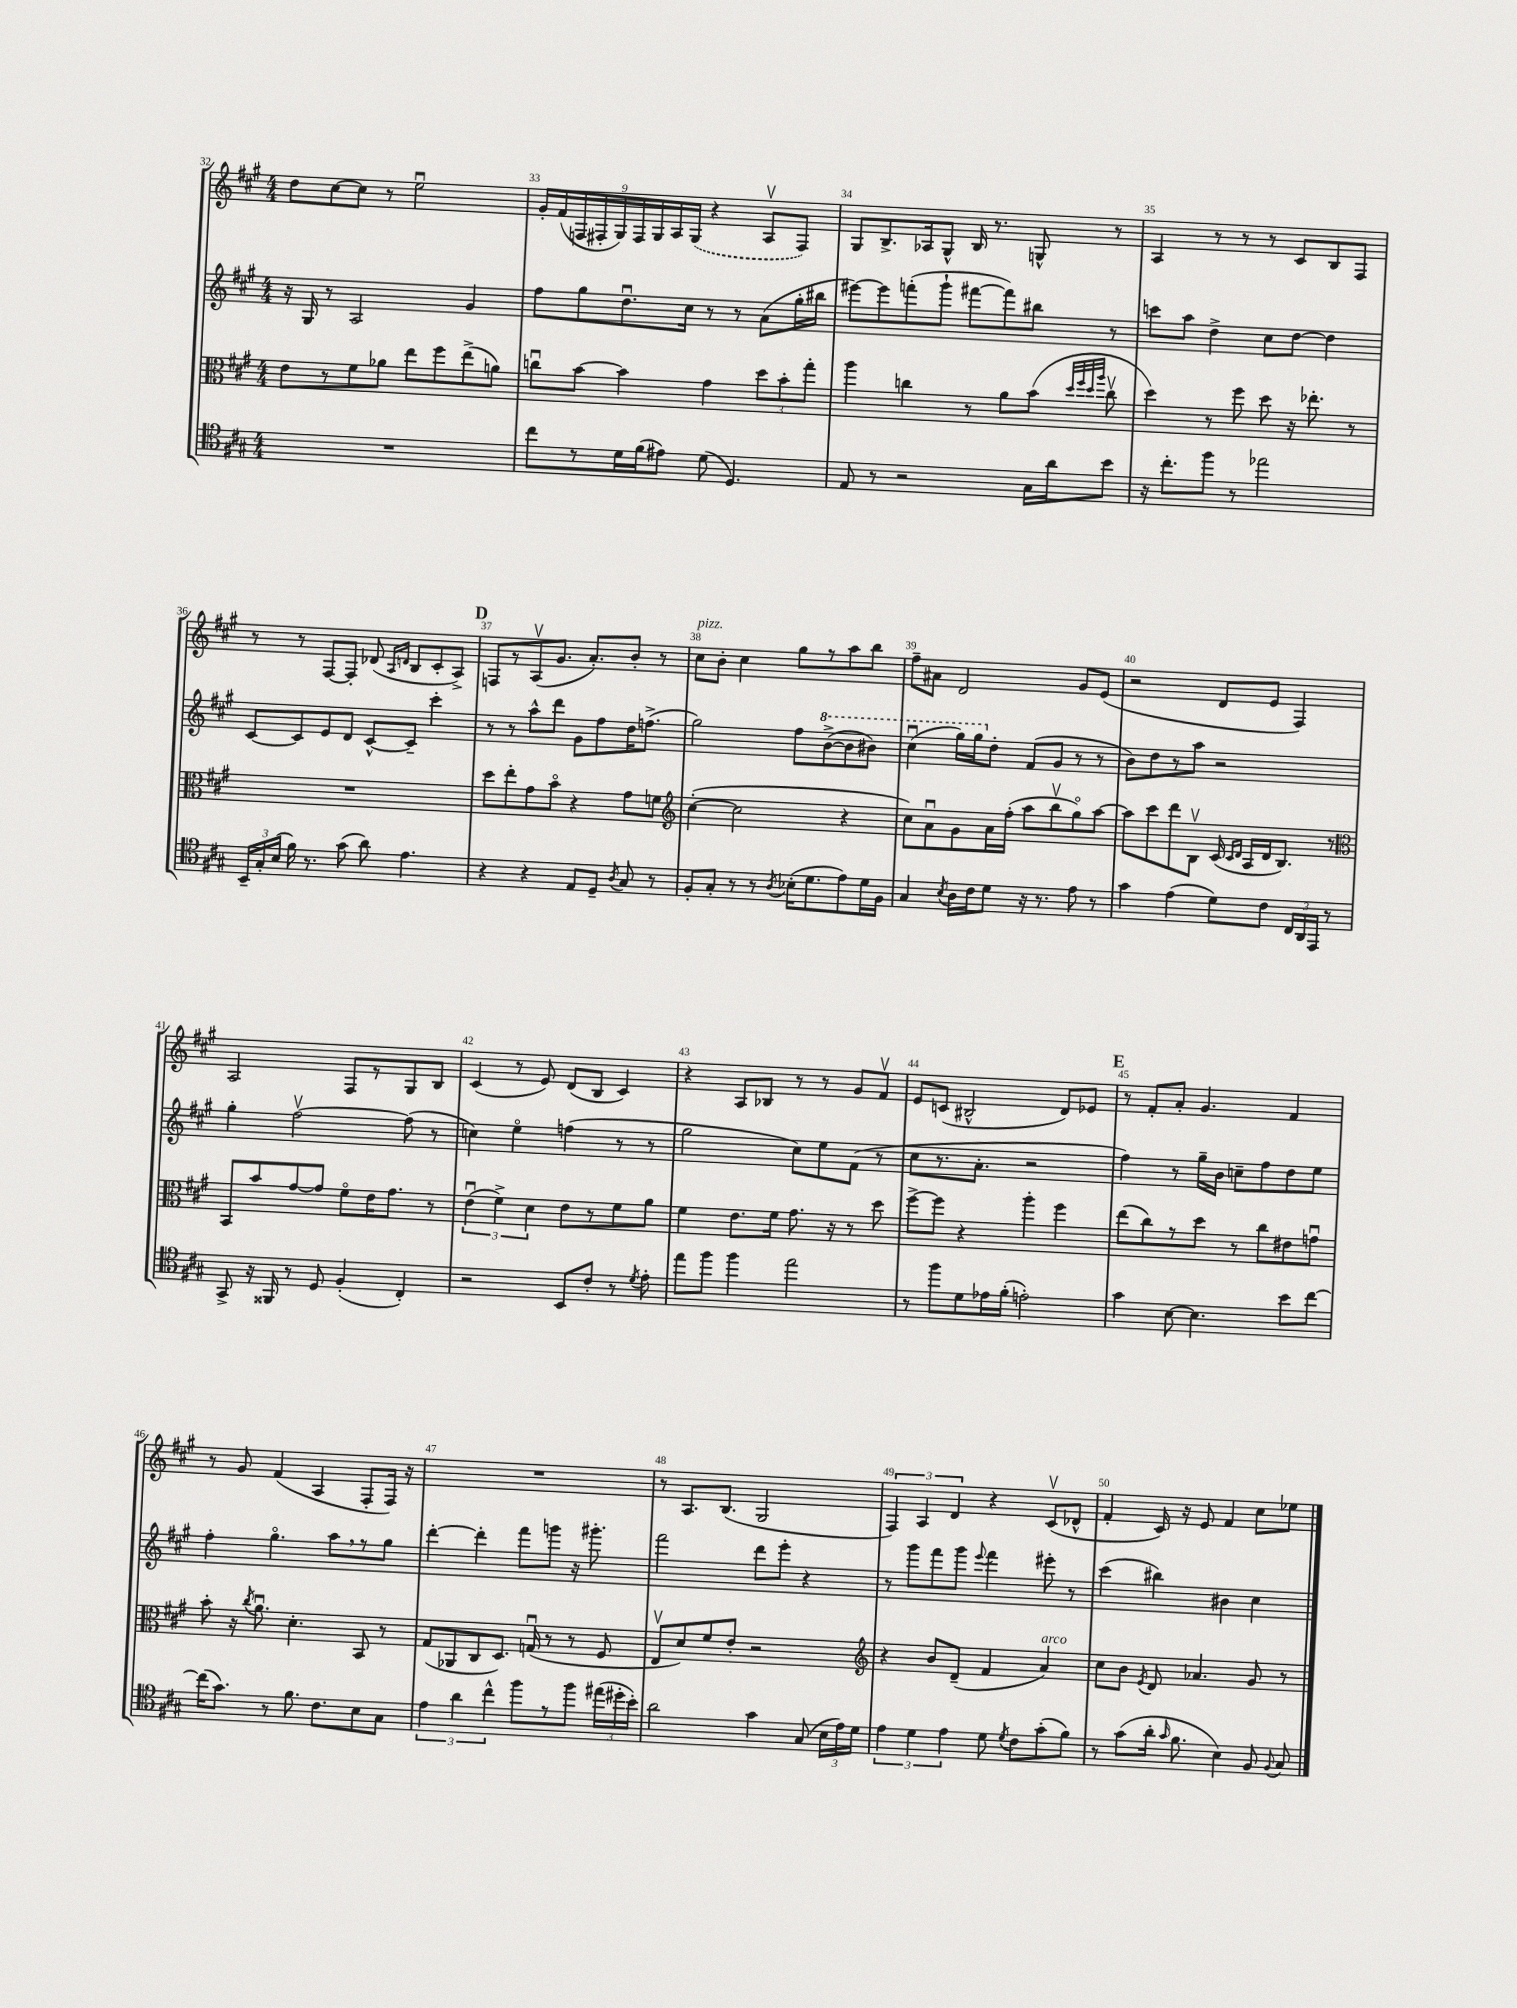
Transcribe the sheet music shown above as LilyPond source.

<<
\new StaffGroup <<
\new Staff = "s0" {
    \clef treble \key a \major \numericTimeSignature \time 4/4
    \autoBeamOff d''8[ cis''8~ cis''8] r8 e''2\downbow |
    \tuplet 9/8 { gis'16[-. fis'16( f16 fis16-. gis16) fis16 gis16 a16 \once \slurDashed gis16]( } r4 a8[\upbow fis8]) |
    gis8[ b8.-> aes16 gis8]-^ b16 r8. g8-^ r8 |
    a4 r8 r8 r8 cis'8[ b8 fis8] |
    r8 r8 fis8[~ fis8]-. des'8( \grace { a16[ d'16] } b8[ cis'8-. a8]->) |
    \mark \markup { \bold "D" } f8[ r8 a8\upbow( gis'8.] a'8.[-.) b'8]-. r8 |
    cis''8[^\markup { \italic "pizz." } b'8]-. cis''4 gis''8[ r8 a''8 b''8] |
    fis''8[-- ais'8] d'2 gis'8[ e'8]( |
    r2 d'8[ e'8] fis4) |
    a2 fis8[ r8 gis8 b8] |
    cis'4( r8 e'8) d'8[( b8] cis'4) |
    r4 a8[ bes8] r8 r8 gis'8[ fis'8]\upbow |
    e'8[ c'8]( bis2-^ d'8[) ees'8] |
    \mark \markup { \bold "E" } r8 fis'8[-. a'8]-. gis'4. fis'4 |
    r8 gis'8 fis'4( a4 fis8[-. fis16]) r16 |
    R1 |
    r8 a8.[ b8.]( gis2 |
    \tuplet 3/2 { fis4) a4 d'4 } r4 cis'8[\upbow( des'8]-^ |
    fis'4-. cis'16) r16 e'8 fis'4 cis''8[ ees''8] \bar "|." |
}
\new Staff = "s1" {
    \clef treble \key a \major \numericTimeSignature \time 4/4
    \autoBeamOff r16 gis16 r8 a2 gis'4 |
    fis''8[ gis''8 d''8.\downbow cis''16] r8 r8 a'8[( gis''16-. bis''16] |
    eis'''8[~) eis'''8 f'''8-.( gis'''8]-! fis'''8[~ fis'''8) bis''8] r8 |
    c'''8[ a''8] d''4-> cis''8[ d''8]~ d''4 |
    cis'8[~ cis'8 e'8 d'8] cis'8[~-^ cis'8]-- cis'''4-. |
    \mark \markup { \bold "D" } r8 r8 a''8[-^ d'''8] gis'8[ fis''8 d''16 f''8.]->( |
    gis''2) fis''8[ \ottava #1 b''8~->( b''8 bis''8]) |
    cis'''4\downbow( gis'''16[) gis'''16 \ottava #0 d''8]-. fis'8[( gis'8] r8 r8 |
    b'8[) d''8 r8 a''8] r2 |
    gis''4-. fis''2~\upbow fis''8( r8 |
    c''4) e''4\flageolet f''4( r8 r8 |
    gis''2 cis''8[) e''8 fis'8]( r8 |
    cis''8[ r8. a'8.]-. r2 |
    \mark \markup { \bold "E" } fis''4) r8 gis''16[-- b'16] c''8[-- fis''8 d''8 e''8] |
    fis''4-. gis''4.\flageolet a''8[ \breathe r8 gis''8] |
    d'''4~-. d'''4-. fis'''8[ g'''8] r16 gis'''8.-. |
    fis'''2 d'''8[ e'''8]-. r4 |
    r8 gis'''8[ fis'''8 gis'''8] \appoggiatura { e'''8 } fis'''4 eis'''8-. r8 |
    cis'''4( bis''4) bis'4 cis''4 \bar "|." |
}
\new Staff = "s2" {
    \clef alto \key a \major \numericTimeSignature \time 4/4
    \autoBeamOff e'8[ r8 fis'8 aes'8] e''8[ fis''8 e''8->( a'8]) |
    c''8[\downbow b'8]~ b'4 gis'4 \tuplet 3/2 { d''8[ b'8-. gis''8]-. } |
    a''4 c''4 r8 a'8[ b'8]( \grace { d''32[ fis''32 d''32 a''32] } c''8\upbow |
    d''4) r8 fis''8 d''8 r16 ees''8.-. r8 |
    R1 |
    \mark \markup { \bold "D" } d''8[ e''8-. gis'8 b'8]\flageolet r4 gis'8[ f'8] |
    \clef treble cis''4~-.( cis''2 r4 |
    cis''8[) a'8\downbow gis'8 a'16 fis''16]-.( a''8[ b''8\upbow gis''8\flageolet) a''8]~ |
    a''8[ cis'''8 d'''8 b8]\upbow cis'16( \grace { cis'16[ d'16] } a16[ d'16 b8.]) r8 |
    \clef alto b,8[ b'8 gis'8~ gis'8] fis'8[\flageolet e'16 gis'8.] r8 |
    \tuplet 3/2 { e'4\downbow( fis'4->) d'4 } e'8[ r8 fis'8 a'8] |
    fis'4 e'8.[ fis'16] gis'8. r16 r8 d''8 |
    fis''8[~-> fis''8] r4 a''4-. fis''4 |
    \mark \markup { \bold "E" } e''8[( cis''8) r8 d''8] r8 cis''8[ eis'8 g'8]\downbow |
    b'8-. r16 \acciaccatura { cis''8 } a'8.\downbow d'4.-. b,8 r8 |
    gis8[( aes,8 cis8 d8.]) g16\downbow( r8 r8 fis8 |
    e8[\upbow d'8) fis'8 e'8]-. r2 |
    \clef treble r4 b'8[ d'8]--( fis'4 a'4^\markup { \italic "arco" }) |
    cis''8[ b'8] \acciaccatura { e'8 } d'8 aes'4. gis'8 r8 \bar "|." |
}
\new Staff = "s3" {
    \clef tenor \key a \major \numericTimeSignature \time 4/4
    \autoBeamOff R1 |
    cis''8[ r8 d'16 fis'16( eis'8]) d'8( d4.) |
    e8 r8 r2 gis16[ a'16 b'8] |
    r16 cis''8.[-. fis''8] r8 ees''2 |
    \tuplet 3/2 { b,16[-- gis16-. b16]( } fis'16) r8. gis'8( a'8) e'4. |
    \mark \markup { \bold "D" } r4 r4 e8[ d8]-- \acciaccatura { a8 } gis8 r8 |
    fis8[-. gis8]-. r8 r8 \acciaccatura { a8 } bes16[-.( d'8. e'8) d'16 fis16] |
    gis4 \acciaccatura { b8 } a16[ cis'16 d'8] r16 r8. e'8 r8 |
    gis'4 e'4( d'8[) cis'8] \tuplet 3/2 { cis16[ a,16 e,16] } r8 |
    gis,8-> r16 fisis,16 r8 d8 fis4-.( cis4-.) |
    r2 b,8[ cis'8]-. r8 \acciaccatura { d'8 } e'8-. |
    e''8[ fis''8] fis''4 e''2 |
    r8 fis''8[ d'8 ees'16 fis'16]-.( e'2-.) |
    \mark \markup { \bold "E" } gis'4 b8~ b4. b'8[ cis''8]~ |
    cis''16[( gis'8.]) r8 fis'8. cis'8.[ b8 gis8] |
    \tuplet 3/2 { e'4 a'4 cis''4-^ } fis''8[ r8 fis''8] \tuplet 3/2 { eis''16[( dis''16-. b'16]-.) } |
    a'2 gis'4 gis8( \tuplet 3/2 { b16[ e'16) d'16] } |
    \tuplet 3/2 { e'4 d'4 e'4 } d'8 \acciaccatura { d'8 } cis'8[ gis'8-.( fis'8]) |
    r8 gis'8[( a'16]-. \grace { gis'16 } fis'8. b4) fis8 \appoggiatura { fis8 } gis8 \bar "|." |
}
>>
>>
\layout { \context { \Score currentBarNumber = #32 \override BarNumber.break-visibility = ##(#f #t #t) barNumberVisibility = #all-bar-numbers-visible } }
